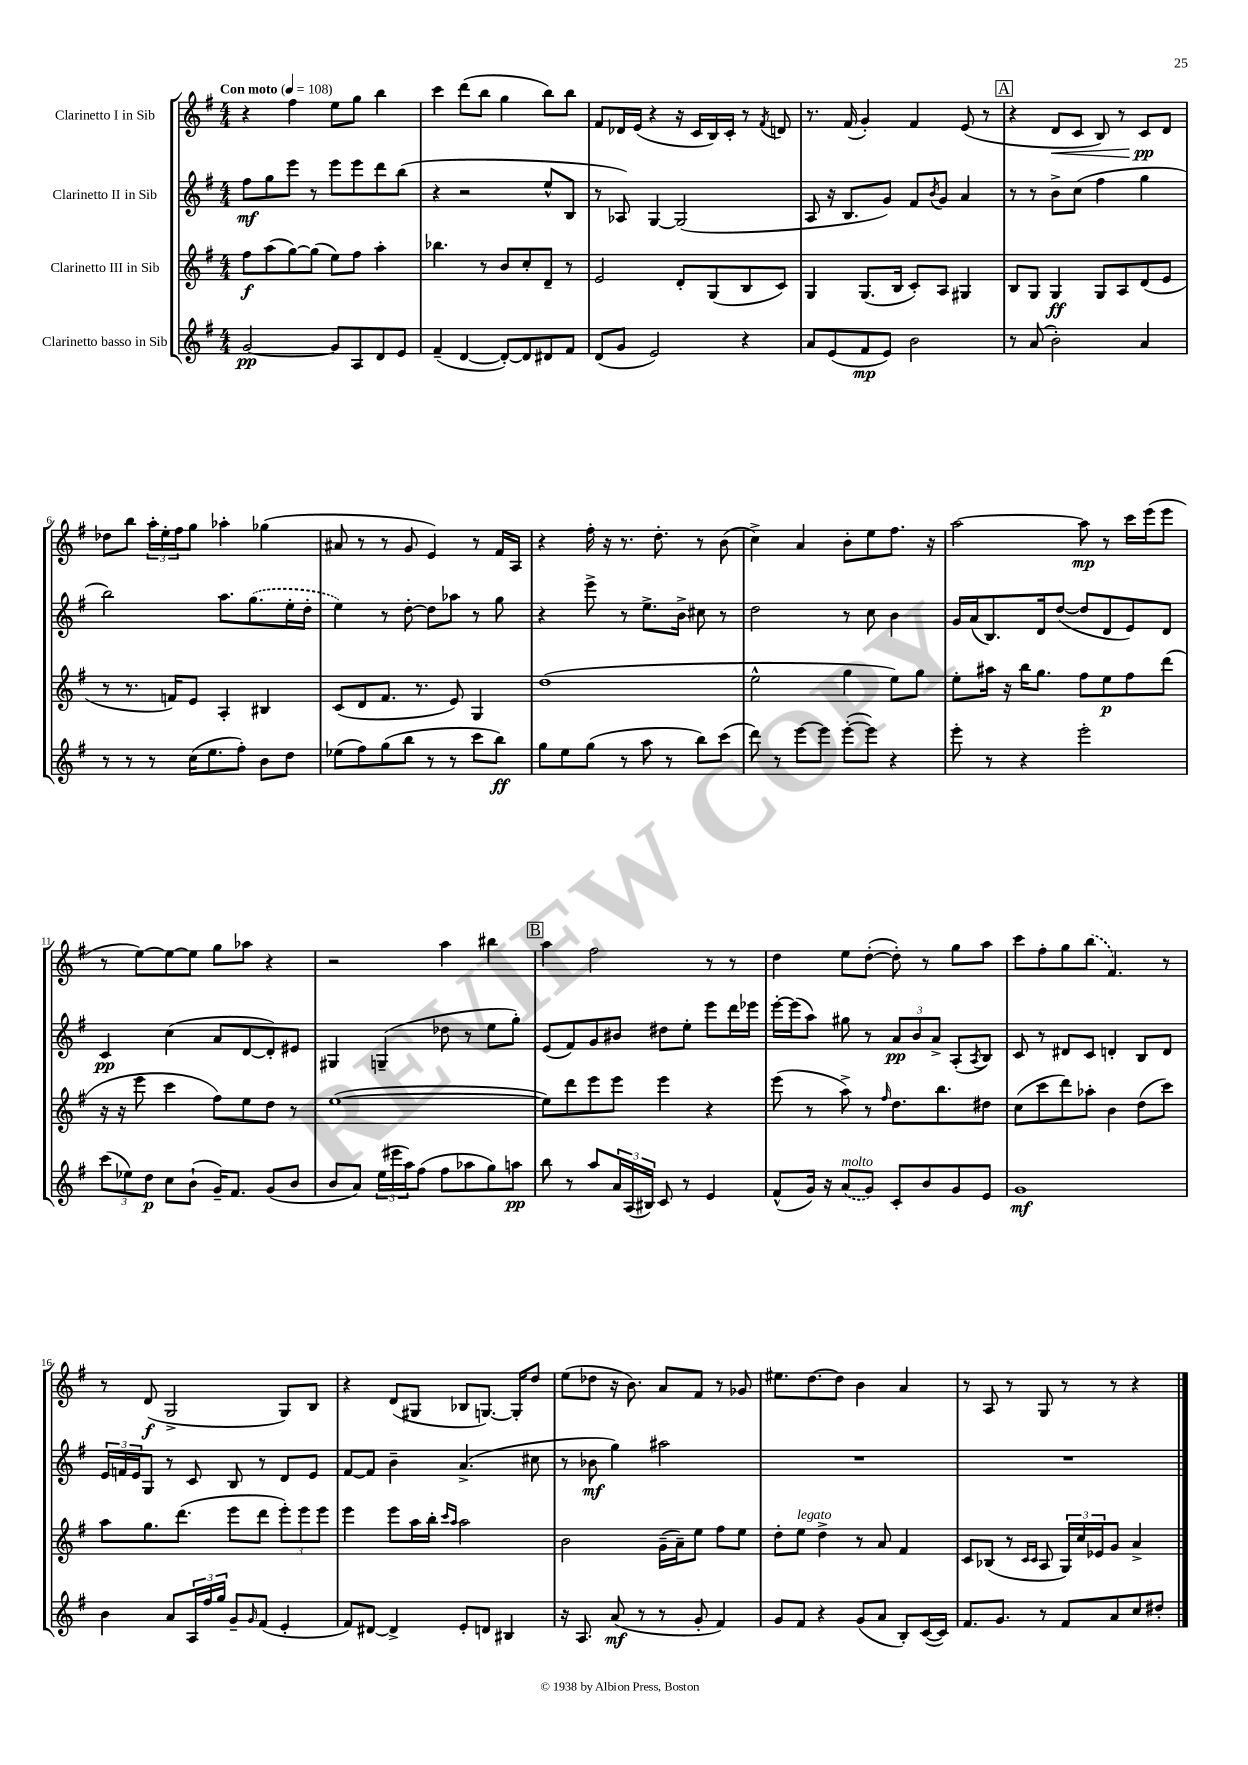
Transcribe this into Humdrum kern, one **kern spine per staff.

**kern	**kern	**kern	**kern
*staff4	*staff3	*staff2	*staff1
*clefG2	*clefG2	*clefG2	*clefG2
*k[f#]	*k[f#]	*k[f#]	*k[f#]
*M4/4	*M4/4	*M4/4	*M4/4
*MM108	*MM108	*MM108	*MM108
[2g/	8ff#\L	8ff#\L	4r
.	(8aa\	8gg\	.
.	[8gg\)	8eee\J	4ff#\
.	(8gg\]J	8r	.
8g/]L	8ee\L)	8eee\L	8ee\L
8A/	8ff#\J	8eee\	8gg\J
8d/	4aa'\	8ddd\	4bb\
8e/J	.	(8bb\J	.
=	=	=	=
(4f#~/	4.bb-\	4r	4ccc\
[4d/	.	2r	(8ddd\L
.	8r	.	8bb\J
8d'/_L)	8b/L	.	4gg\
8d/]	8cc'/	.	.
8d#/	8d~/J	8ee^^/L	8bb\L)
8f#/J	8r	8B/J	8bb\J
=	=	=	=
(8d/L	2e/	8r	8f#/L
8g/J	.	8A-/)	16d-/L
.	.	.	(16e/JJ
2e/)	.	[4G/	4r
.	8d'/L	(2G/]	16r
.	.	.	16c/LL
.	(8G/	.	16B/)
.	.	.	16c'/JJ
4r	8B/	.	8r
.	.	.	8qf#/
.	8c/J)	.	8d/
=	=	=	=
8a/L	4G/	8A/	8.r
(8e/	.	16r	.
.	.	8.B/L	(16f#/
8f#/	(8.G/L	.	4g'/)
8e/J)	.	8g/J)	.
.	16B/Jk	.	.
2b\	8c'/L)	8f#/L	4f#/
.	.	8qb/	.
.	8A/J	8g/J	.
.	4G#/	4a/	(8e/
.	.	.	8r
=	=	=	=
8r	8B/L	8r	4r
(8a/	8G/J	8r	.
2b'\)	4G/	8b^\L	8d/L
.	.	(8cc\J	8c/J
.	8G/L	4ff#\	8B/)
.	8A/	.	8r
4a/	(8d/	4gg\	8c/L
.	8e/J	.	8d/J
=	=	=	=
8r	8r	2bb\)	8dd-\L
8r	8.r	.	8bb\J
8r	.	.	24aa'\LL
.	.	.	24ee'\
.	16f/LK)	.	.
.	.	.	24ff#\J
(16cc\LK	8e/J	.	8gg\J
8.ee\	.	.	.
.	4A'/	8.aa\L	4aa-'\
8ff#'\J)	.	.	.
.	.	(8.gg\	.
8b\L	4B#/	.	(4gg-\
8dd\J	.	16ee'\L	.
.	.	16dd'\JJ	.
=	=	=	=
(8ee-\L	(8c/L	4ee\)	8a#/
8ff#\)	8d/	.	8r
(8gg\	8.f#/J	8r	8r
8bb\J	.	[8dd'\	8g/
.	8.r	.	.
8r	.	8dd\]L	4e/)
8r	8e/)	8aa-\J	.
8ccc\L	4G/	8r	8r
8bb\J)	.	8gg\	16f#/LL
.	.	.	16A/JJ
=	=	=	=
8gg\L	(1dd	4r	4r
8ee\	.	.	.
(8gg\J	.	8eee^\	16ff#'\
.	.	.	16r
8r	.	8r	8.r
8aa\	.	8.ee^\L	.
.	.	.	8.dd'\
8r	.	.	.
.	.	16b^\Jk	.
8bb\L)	.	8cc#\	8r
(8ccc\J	.	8r	(8b\
=	=	=	=
8ddd\)	2ee^^\	2dd\	4cc^\)
8r	.	.	.
[8eee\L	.	.	4a/
8eee\]J	.	.	.
([8eee'\L	4gg\	8r	8b'\L
8eee\]J)	.	8cc\	8ee\
4r	8ee\L)	4b\	8.ff#\J
.	8gg\J	.	.
.	.	.	16r
=	=	=	=
8eee'\	8ee'\L	16g/LL	[2aa\
.	.	(16a/J	.
8r	16aa#\Jk	8.B/)	.
.	16r	.	.
4r	16bb\LK	.	.
.	8.gg\J	16d/k	.
.	.	([8dd/J	.
2eee'\	8ff#\L	8dd/]L	8aa\]
.	8ee\	8d/	8r
.	8ff#\	8e/)	16ccc\LL
.	.	.	(16eee\J
.	(8ddd\J	8d/J	8eee\J
=	=	=	=
(12ccc\L	16r	4c/	8r
.	16r	.	.
12ee-\)	.	.	.
.	8eee\	.	[8ee\L)
12dd\J	.	.	.
8cc\L	4ccc\	(4cc\	8ee\_
(8b`\J	.	.	8ee\]J
16g~/LK)	8ff#\L)	8a/L	8gg\L
8.f#/J	.	.	.
.	8ee\	[8d/	8aa-\J
(8g/L	8dd\J	8d'/])	4r
8b/J	8r	8e#/J	.
=	=	=	=
8b/L	([1ee	4G#/	2r
8a/J)	.	.	.
(24ee\LL	.	(4G~/	.
24eee#\	.	.	.
24aa\J)	.	.	.
(8ff#\J	.	.	.
8ff#\L	.	8dd-\	4aa\
8aa-\	.	8r	.
8gg\)	.	8ee\L	4bb#\
8aa\J	.	8gg'\J)	.
=	=	=	=
8bb\	8ee\]L)	(8e/L	4aa\
8r	8ddd\	8f#/)	.
8aa/L	8eee\	8g/	2ff#\
24a/L	8eee\J	8b#/J	.
(24A/	.	.	.
24B#/JJ)	.	.	.
8c/	4eee\	8dd#\L	.
8r	.	8ee'\J	.
4e/	4r	8eee\L	8r
.	.	16ddd\L	8r
.	.	16eee-\JJ	.
=	=	=	=
(8f#^^/L	(8eee\	[16eee'\LL	4dd\
.	.	(16eee\]J	.
16g/Jk)	8r	8aa\J)	.
16r	.	.	.
(8a/L	8aa^\)	8gg#\	8ee\L
8g/J)	8r	8r	([8dd'\J
.	16qqff#/	.	.
8c'/L	8.dd\L	12a/L	8dd'\])
.	.	12b/	.
8b/	.	.	8r
.	.	12a^/J	.
.	8.bb\	.	.
8g/	.	(8A'/L	8gg\L
.	.	8qA/	.
8e/J	8dd#\J	8B/J)	8aa\J
=	=	=	=
1g	(8cc\L	8c/	8ccc\L
.	8ccc\	8r	8ff#'\
.	8ddd\)	8d#/L	8gg\
.	8aa-'\J	8c/J	(8bb\J
.	4b\	4d'/	4.f#/)
.	(8dd\L	8B/L	.
.	8ccc\J)	8d/J	8r
=	=	=	=
4b\	8aa\L	24e/LL	8r
.	.	24f/	.
.	.	24e/J	.
.	8.gg\	8G/J	(8d/
8a/L	.	8r	2G^/
.	(8.ddd\J	.	.
24A/L	.	8c/	.
24ff#/	.	.	.
24gg/JJ	.	.	.
8g~/L	8eee\L	8B/	.
16qqg/	.	.	.
(8f#/J	8ddd\J	8r	.
4e'/	12eee'\L)	8d/L	8G/L)
.	12eee\	.	.
.	.	8e/J	8B/J
.	12eee\J	.	.
=	=	=	=
8f#/L)	4eee\	[8f#/L	4r
[8d#/J	.	8f#/]J	.
4d#^/]	8eee\L	4b~\	(8d/L
.	16aa\L	.	8G#/J
.	16bb'\JJ	.	.
.	16qqccc/LL	.	.
.	16qqaa/JJ	.	.
8e'/L	2aa\	(4.a^/	8B-/L
8d/J	.	.	[8.G/J)
4B#/	.	.	.
.	.	.	16G'/]LK
.	.	8cc#\	8dd/J
=	=	=	=
16r	2b\	8r	(8ee\L
8.A/	.	.	.
.	.	8b-\	8dd-\J
(8a/	.	4gg\)	16r
.	.	.	8.b\)
8r	.	.	.
8r	(16g~\LL	2aa#\	8a/L
.	16a~\J)	.	.
8g'/	8ee\J	.	8f#/J
4f#/)	8ff#\L	.	8r
.	8ee\J	.	8g-/
=	=	=	=
8g/L	8dd'\L	1r	8.ee#\L
8f#/J	8ee\J	.	.
.	.	.	[8.dd\
4r	4dd^\	.	.
.	.	.	8dd\]J
(8g/L	8r	.	4b\
8a/J	8a/	.	.
8B'/L)	4f#/	.	4a/
([16c/L	.	.	.
16c/]JJ)	.	.	.
=	=	=	=
8.f#/L	8c/L	1r	8r
.	(8B-/J	.	8A/
8.g/J	.	.	.
.	8r	.	8r
.	16qqc/LL	.	.
.	16qqc/JJ	.	.
8r	8A/	.	8G/
8f#/L	24G/LL)	.	8r
.	24cc/	.	.
.	24e-/J	.	.
8a/	8g/J	.	8r
8cc/	4a^/	.	4r
8dd#'/J	.	.	.
==	==	==	==
*-	*-	*-	*-
